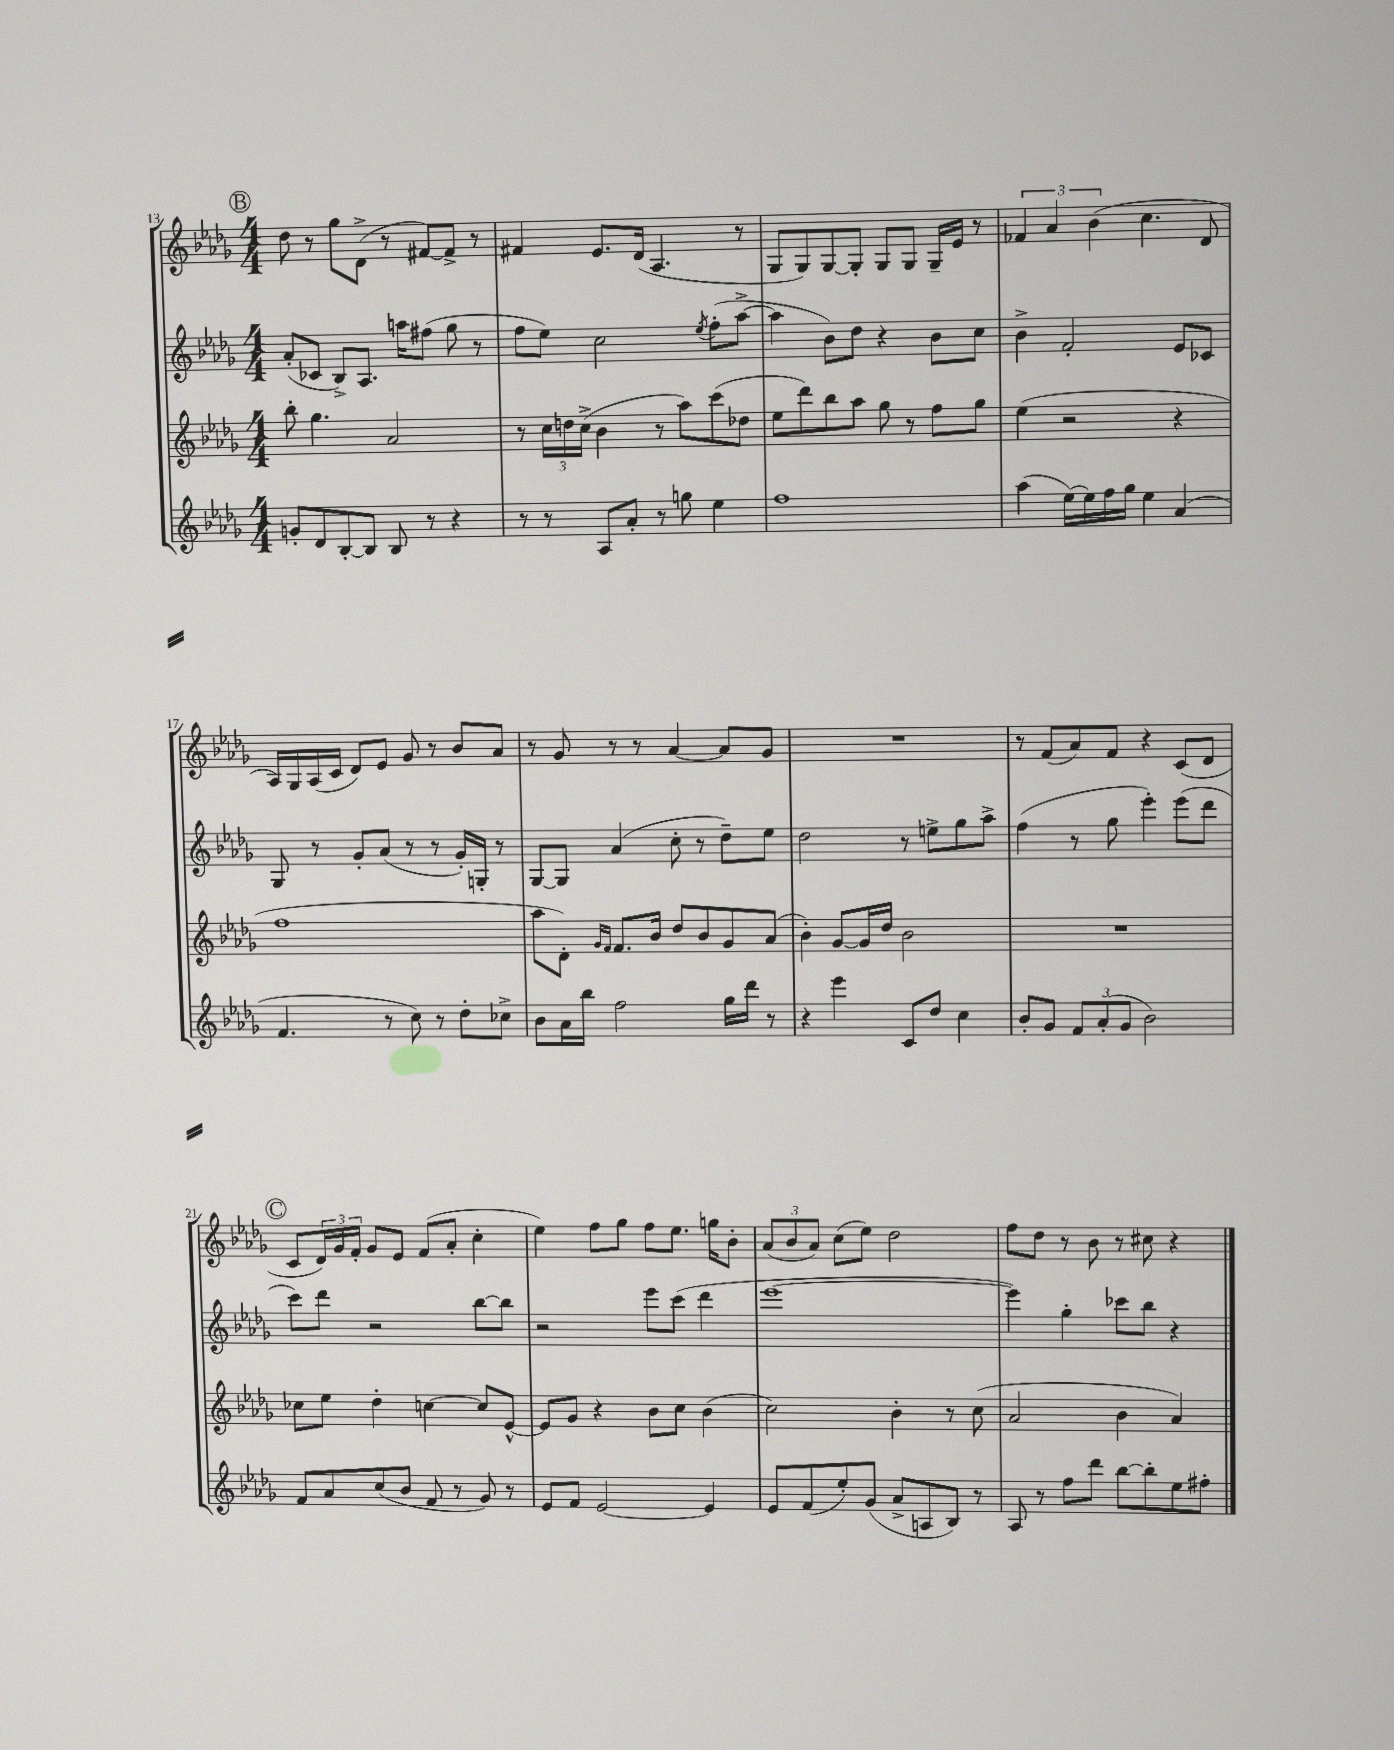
<<
\new StaffGroup <<
\new Staff = "s0" {
    \clef treble \key des \major \numericTimeSignature \time 4/4
    \mark \markup { \circle "B" } des''8 r8 ges''8 des'8->( r8 fis'8~) fis'8-> r8 |
    fis'4 ees'8. des'16( aes4. r8 |
    ges8 ges8) ges8~ ges8-. ges8 ges8 ges16-- ees'16 r8 |
    \tuplet 3/2 { fes'4 aes'4 bes'4( } c''4. des'8 |
    aes16) ges16 aes16( c'16 des'8) ees'8 ges'8 r8 bes'8 aes'8 |
    r8 ges'8 r8 r8 aes'4~ aes'8 ges'8 |
    R1 |
    r8 f'8( aes'8) f'8 r4 c'8( des'8 |
    \mark \markup { \circle "C" } c'8 \tuplet 3/2 { des'16) ges'16 f'16-. } ges'8 ees'8 f'8( aes'8-. c''4-. |
    ees''4) f''8 ges''8 f''8 ees''8. g''16 bes'8-. |
    \tuplet 3/2 { aes'8( bes'8 aes'8) } c''8( ees''8) des''2 |
    f''8 des''8 r8 bes'8 r8 cis''8 r4 \bar "|." |
}
\new Staff = "s1" {
    \clef treble \key des \major \numericTimeSignature \time 4/4
    \mark \markup { \circle "B" } aes'8-.( ces'8 bes8->) aes8. a''16 fis''8( ges''8 r8 |
    f''8 ees''8) c''2 \acciaccatura { ees''8 } f''8-.( aes''8~-> |
    aes''4 bes'8) des''8 r4 bes'8 c''8 |
    bes'4-> f'2-. ees'8 ces'8 |
    ges8 r8 ges'8-. aes'8( r8 r8 ges'16-.) g16-. r8 |
    ges8~ ges8 aes'4( c''8-. r8 des''8--) ees''8 |
    des''2 r8 e''8-> ges''8 aes''8-> |
    f''4( r8 ges''8 ees'''4-.) ees'''8( des'''8 |
    \mark \markup { \circle "C" } c'''8) des'''8 r2 bes''8~ bes''8 |
    r2 ees'''8 c'''8( des'''4 |
    ees'''1~ |
    ees'''4) ges''4-. ces'''8 bes''8 r4 \bar "|." |
}
\new Staff = "s2" {
    \clef treble \key des \major \numericTimeSignature \time 4/4
    \mark \markup { \circle "B" } bes''8-. ges''4. aes'2 |
    r8 \tuplet 3/2 { c''16 d''16 c''16->( } bes'4 r8 aes''8) c'''8( des''8 |
    ees''8 des'''8) bes''8 aes''8 ges''8 r8 f''8 ges''8 |
    ees''4( r2 r4 |
    f''1 |
    aes''8 des'8-.) \grace { ges'16 f'16 } f'8. bes'16 des''8 bes'8 ges'8 aes'8( |
    bes'4-.) ges'8~ ges'16 des''16 bes'2 |
    R1 |
    \mark \markup { \circle "C" } ces''8 ees''8 des''4-. c''4~ c''8 ees'8~-^ |
    ees'8 ges'8 r4 bes'8 c''8 bes'4( |
    c''2) bes'4-. r8 c''8( |
    aes'2 bes'4 aes'4) \bar "|." |
}
\new Staff = "s3" {
    \clef treble \key des \major \numericTimeSignature \time 4/4
    \mark \markup { \circle "B" } g'8-. des'8 bes8~-. bes8 bes8 r8 r4 |
    r8 r8 aes8 aes'8-. r8 g''8 ees''4 |
    f''1 |
    aes''4( ees''16~) ees''16 f''16 ges''16 ees''4 aes'4( |
    f'4. r8 c''8) r8 des''8-. ces''8-> |
    bes'8 aes'16 bes''16 f''2 ges''16 des'''16 r8 |
    r4 ees'''4 c'8 des''8 c''4 |
    bes'8-. ges'8 \tuplet 3/2 { f'8 aes'8-.( ges'8 } bes'2) |
    \mark \markup { \circle "C" } f'8 aes'8 c''8( bes'8 f'8 r8 ges'8) r8 |
    ees'8 f'8 ees'2~ ees'4 |
    ees'8 f'8( ees''8-.) ges'8( aes'8-> a8 bes8) r8 |
    aes8 r8 f''8 des'''8 bes''8~ bes''8-. ees''8 fis''8-. \bar "|." |
}
>>
>>
\layout { \context { \Score currentBarNumber = #13 } }
